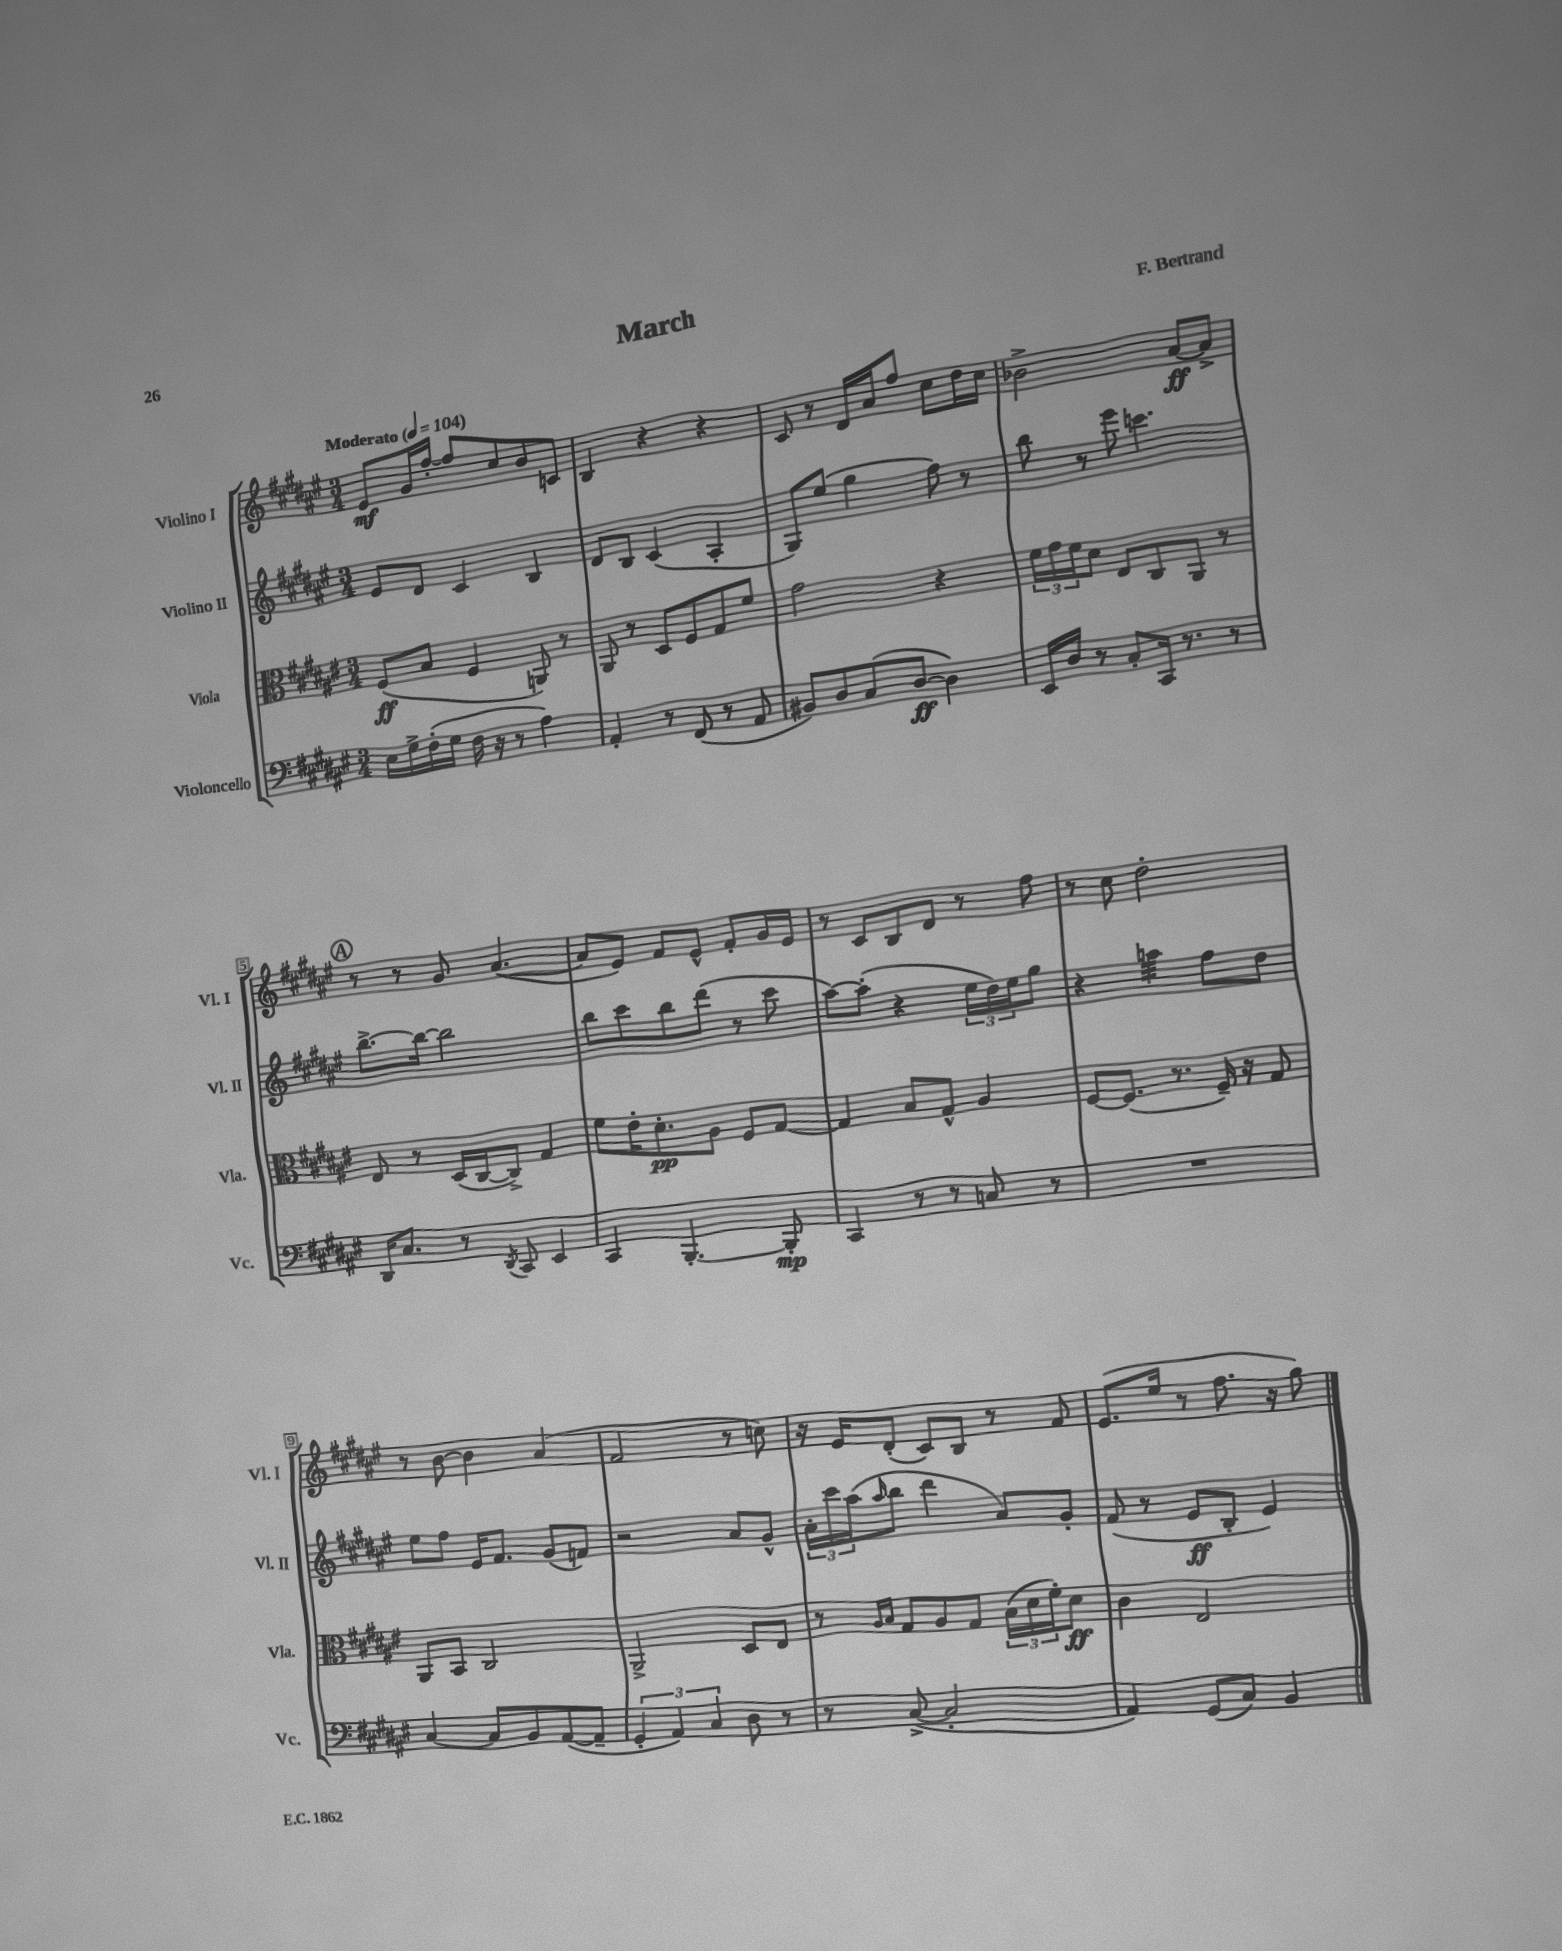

**kern	**kern	**kern	**kern
*staff4	*staff3	*staff2	*staff1
*clefF4	*clefC3	*clefG2	*clefG2
*k[f#c#g#d#a#e#]	*k[f#c#g#d#a#e#]	*k[f#c#g#d#a#e#]	*k[f#c#g#d#a#e#]
*M3/4	*M3/4	*M3/4	*M3/4
*MM104	*MM104	*MM104	*MM104
16E#	(8F#	8e#	8e#
16G#^	.	.	.
(16F#'	8B	8d#	16g#
16G#	.	.	[16ff#'
16F#	4F#	4c#	8ff#]
16r	.	.	.
8r	.	.	8cc#
4A#)	8AA)	4B	8b
.	8r	.	8c
=	=	=	=
4AA#'	8AA#	8d#	4B
.	8r	8B	.
8r	8D#	(4c#	4r
(8FF#	8F#	.	.
8r	8G#	4A#'	4r
8AA#	8f#	.	.
=	=	=	=
8BB#)	2g#	8G#)	8c#
8D#	.	(8ee#	8r
(8C#	.	4gg#	16d#
.	.	.	16a#
[8D#	.	.	8ff#
4D#])	4r	8ff#)	8cc#
.	.	8r	16dd#
.	.	.	16cc#
=	=	=	=
16EE#	24f#	8bb	2b-^
.	24g#	.	.
16D#	.	.	.
.	24f#	.	.
8r	8d#	8r	.
8C#'	8E#	8eee#	.
16CC#	8C#	4.ccc	.
8.r	.	.	.
.	8AA#	.	[8a#
8r	8r	.	8a#^]
=	=	=	=
16DD#	8E#	[8.bb^	8r
8.C#	.	.	.
.	8r	.	8r
.	.	16bb_	.
8r	(16D#	2bb]	8g#
.	[16C#	.	.
8qDD#	.	.	.
8CC#	8C#^])	.	([4.a#
4EE#	4G#	.	.
=	=	=	=
4CC#	8f#	8bb	8a#]
.	16e#'	8ccc#	8e#)
.	8.d#'	.	.
[4.BBB'	.	8bb	8f#
.	8A#	(8ddd#	8e#^^
.	8F#	8r	8f#'
8BBB']	[8G#	8ccc#	16g#
.	.	.	16e#
=	=	=	=
4CC#	4G#]	[8aa#)	8r
.	.	(8aa#']	8c#
8r	8B	4r	8B
8r	8G#^^	.	8d#
8C	4A#	24ee#	8r
.	.	24dd#)	.
.	.	24ee#	.
8r	.	8gg#	8ff#
=	=	=	=
2.r	[8F#	4r	8r
.	(8.F#]	.	8cc#
.	.	4aa	2dd#'
.	8.r	.	.
.	16F#~)	8ff#	.
.	16r	.	.
.	8G#	8dd#	.
=	=	=	=
[4C#	8AA#	8ee#	8r
.	8BB	8ff#	[8b
8C#]	2C#	16e#	4b]
.	.	8.f#	.
8BB	.	.	.
([8AA#	.	(8g#	(4a#
8AA#~]	.	8f)	.
=	=	=	=
6GG#'	2AA#^	2r	2f#
6AA#)	.	.	.
6C#	.	.	.
8D#	8D#	8a#	8r
8r	8E#	8g#^^	8cc)
=	=	=	=
8r	8r	24a#'	16r
.	.	24ccc#	.
.	.	.	16e#
.	.	(24aa#	.
.	16qqA#	.	.
.	16qqB	16qqaa#	.
([8C#^	8G#	8bb	(8d#'
2C#']	8A#	4ddd#	8c#)
.	8G#	.	8B
.	(24B	8a#)	8r
.	24d#	.	.
.	24f#')	.	.
.	8d#	8g#'	8f#
=	=	=	=
4AA#)	4c#	(8f#	(8.e#
.	.	8r	.
.	.	.	16ee#
(8GG#	2E#	8e#	8r
8C#)	.	8B'	8.ff#
4BB	.	4e#)	.
.	.	.	16r
.	.	.	8gg#)
==	==	==	==
*-	*-	*-	*-
